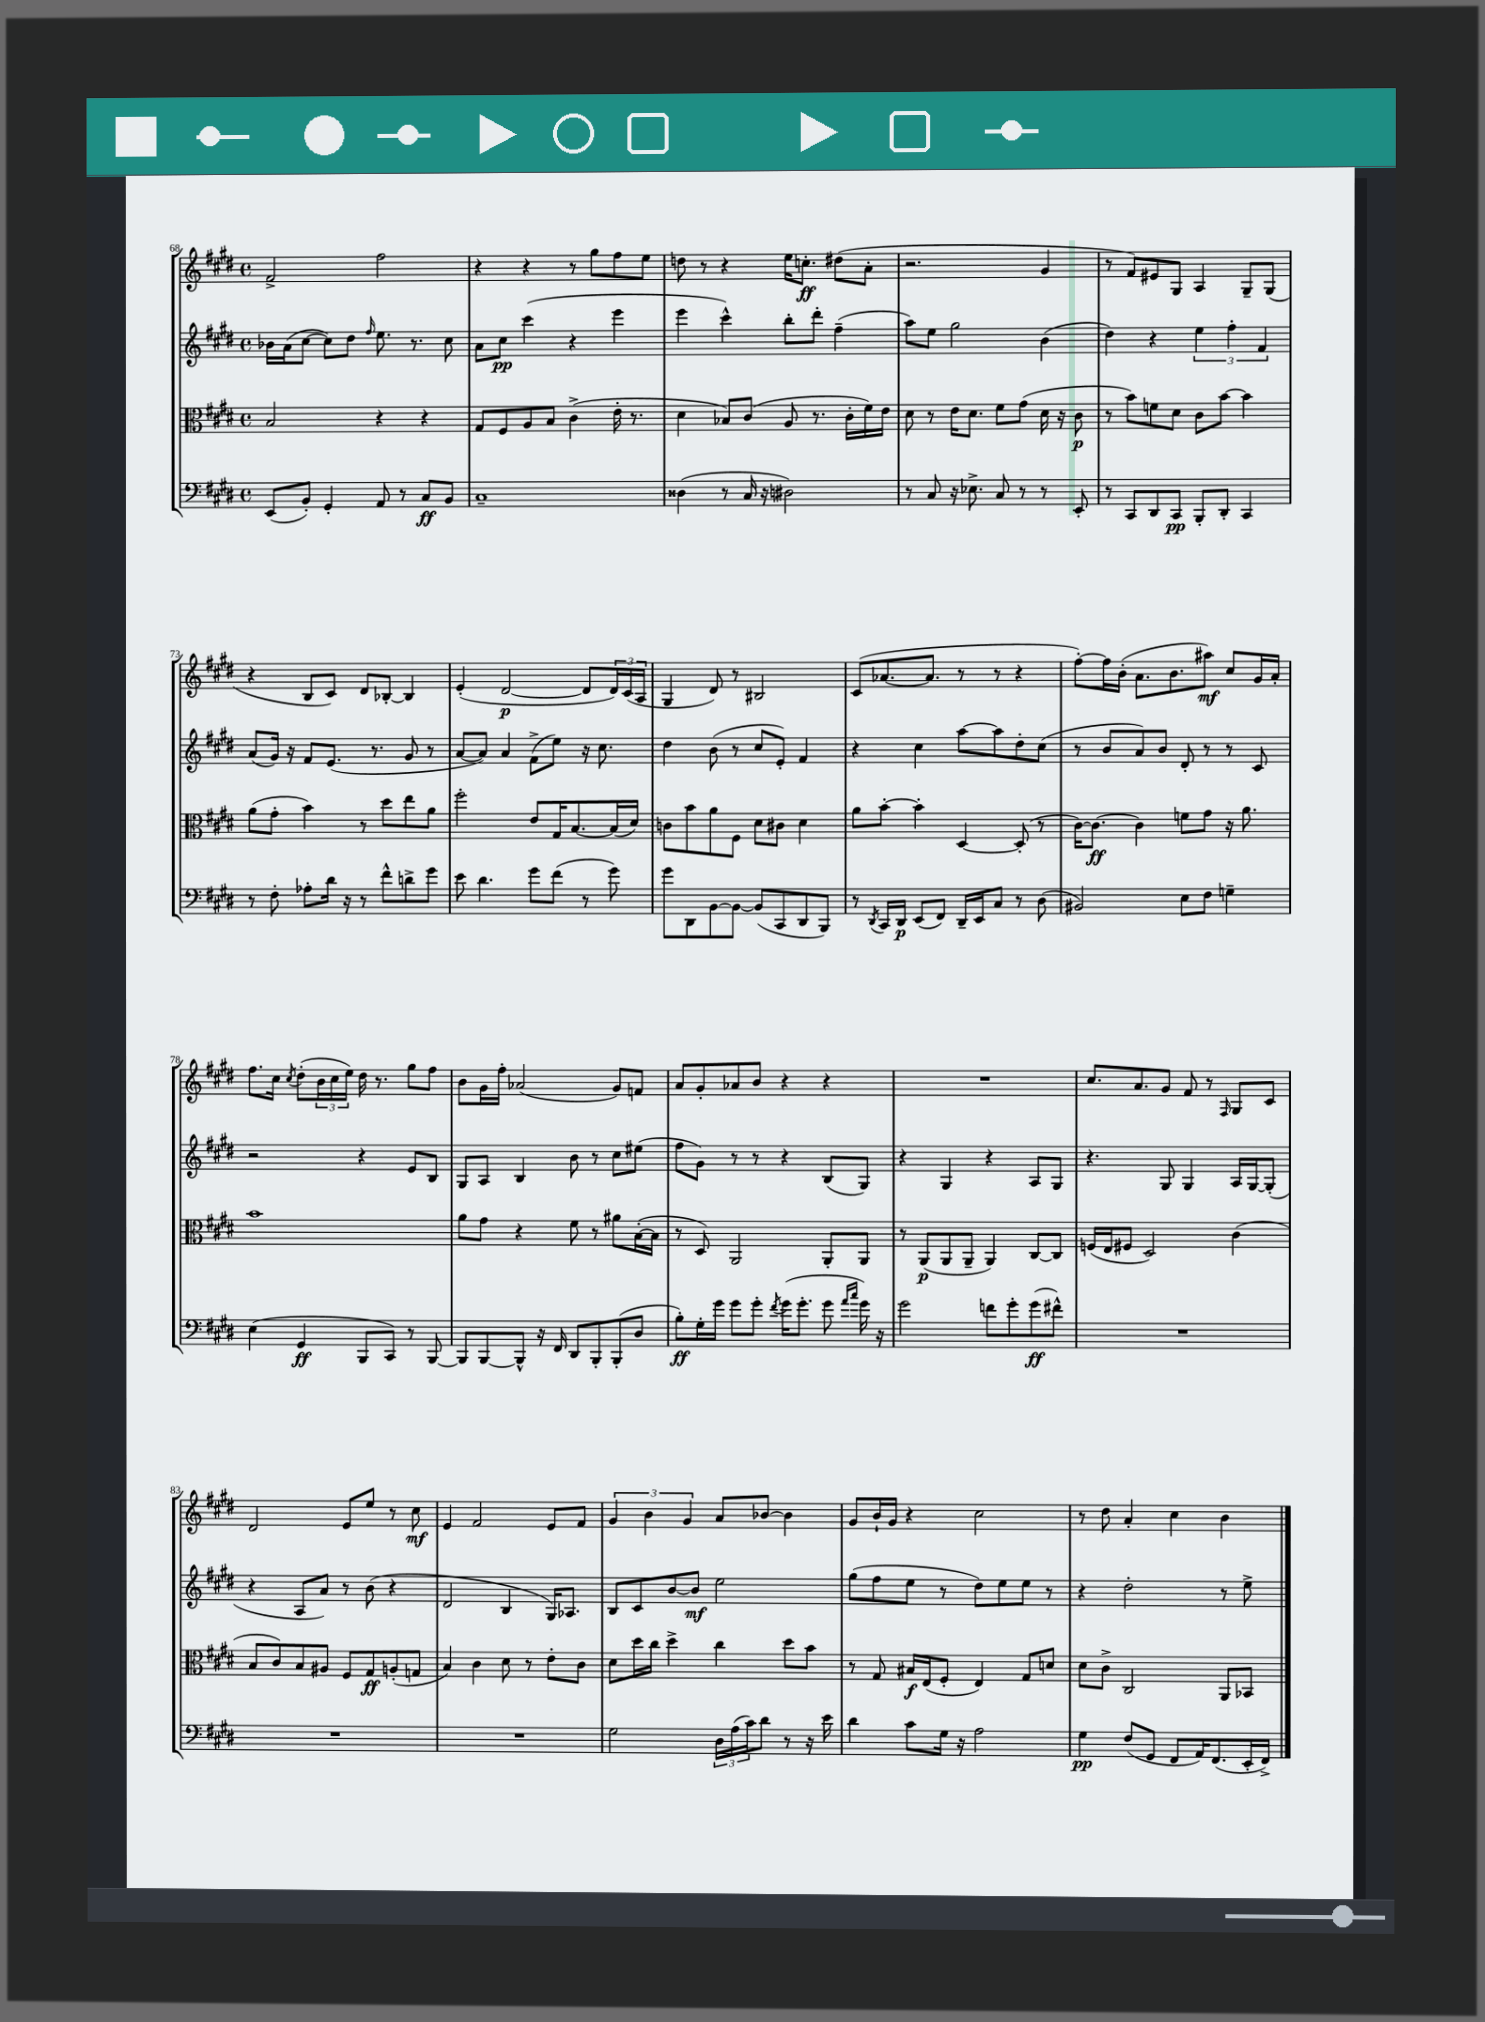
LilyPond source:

<<
\new StaffGroup <<
\new Staff = "s0" {
    \clef treble \key e \major \defaultTimeSignature \time 4/4
    fis'2-> fis''2 |
    r4 r4 r8 gis''8 fis''8 e''8 |
    d''8 r8 r4 e''16 c''8.-.\ff dis''8( a'8-. |
    r2. gis'4 |
    r8 fis'8) eis'8 gis8 a4 gis8-- gis8( |
    r4 b8 cis'8) dis'8 bes8~-. bes4 |
    e'4-.( dis'2~\p dis'8 \tuplet 3/2 { dis'16) cis'16( a16 } |
    gis4 dis'8) r8 bis2 |
    cis'8( aes'8.~ aes'8. r8 r8 r4 |
    fis''8~-.) fis''16 b'16-.( a'8. b'8. ais''8\mf) cis''8 gis'16 a'16-. |
    fis''8. cis''16 \acciaccatura { cis''8 } dis''8-.( \tuplet 3/2 { b'16 cis''16 e''16) } dis''16 r8. gis''8 fis''8 |
    b'8 gis'16 fis''16-. aes'2( gis'8) f'8 |
    a'8 gis'8-. aes'8 b'8 r4 r4 |
    R1 |
    cis''8. a'8. gis'8 fis'8 r8 \grace { fis16 } gis8 cis'8 |
    dis'2 e'8 e''8 r8 cis''8\mf |
    e'4 fis'2 e'8 fis'8 |
    \tuplet 3/2 { gis'4 b'4 gis'4 } a'8 bes'8~ bes'4 |
    gis'8 b'16-! gis'16 r4 cis''2 |
    r8 dis''8 a'4-. cis''4 b'4 \bar "|." |
}
\new Staff = "s1" {
    \clef treble \key e \major \defaultTimeSignature \time 4/4
    bes'16 a'16( cis''8~ cis''8) dis''8 \grace { fis''16 } e''8. r8. cis''8 |
    a'8 cis''8\pp cis'''4( r4 e'''4 |
    e'''4 cis'''4-^) b''8-. dis'''8-. fis''4--( |
    a''8) e''8 gis''2 b'4( |
    dis''4) r4 \tuplet 3/2 { e''4 fis''4-. fis'4 } |
    a'8( gis'16) r16 fis'8 e'8.( r8. gis'8 r8 |
    a'8~ a'8) a'4 fis'8->( e''8) r16 cis''8. |
    dis''4 b'8( r8 cis''8 e'8-.) fis'4 |
    r4 cis''4 a''8~ a''8 dis''8-. cis''8( |
    r8 b'8 a'8) b'8 dis'8-. r8 r8 cis'8 |
    r2 r4 e'8 b8 |
    gis8 a8 b4 b'8 r8 cis''8 eis''8( |
    fis''8 gis'8) r8 r8 r4 b8( gis8) |
    r4 gis4 r4 a8 gis8 |
    r4. gis8 gis4 a16 gis16~ gis8-.( |
    r4 a8 a'8) r8 b'8( r4 |
    dis'2 b4 gis16) aes8. |
    b8 cis'8 b'8~ b'8\mf e''2 |
    gis''8( fis''8 e''8 r8 dis''8) e''8 e''8 r8 |
    r4 dis''2-. r8 e''8-> \bar "|." |
}
\new Staff = "s2" {
    \clef alto \key e \major \defaultTimeSignature \time 4/4
    b2 r4 r4 |
    gis8 fis8 a8 b8 cis'4->( e'16-. r8. |
    dis'4 bes8) cis'8( a8 r8. cis'16-. fis'16) e'16 |
    dis'8 r8 e'16 dis'8. fis'8 gis'8( dis'16 r16 cis'8\p |
    r8 b'8) f'8 dis'8 cis'8 b'8~ b'4 |
    a'8( gis'8-. b'4) r8 dis''8 e''8 a'8 |
    fis''2-. e'8 gis16 b8.~ b16( dis'16) |
    c'8 b'8 a'8 fis8 dis'8 cis'8 dis'4 |
    a'8 b'8~-. b'4-. dis4~ dis8-.( r8 |
    cis'16~) cis'8.~\ff cis'4 f'8 gis'8 r16 a'8. |
    b'1 |
    a'8 gis'8 r4 fis'8 r8 ais'8 b16~-.( b16 |
    r8 dis8) a,2 a,8-. a,8 |
    r8 a,8\p( a,8 a,8-- a,4) cis8~ cis8 |
    f16( e16 fis8 dis2) cis'4( |
    b8 cis'8) b8 ais8 fis8 gis8\ff a8-.( g8 |
    b4) cis'4 dis'8 r8 e'8-. cis'8 |
    dis'8 dis''16 cis''16 dis''4-> cis''4 dis''8 b'8 |
    r8 gis8 bis16\f e16( fis8-. e4) gis8 d'8 |
    dis'8 cis'8-> cis2 a,8 bes,8 \bar "|." |
}
\new Staff = "s3" {
    \clef bass \key e \major \defaultTimeSignature \time 4/4
    e,8( b,8-.) gis,4-. a,8 r8 cis8\ff b,8 |
    cis1-- |
    disis4( r8 cis16 r16 dis2) |
    r8 cis8 r16 ees8.-> cis8 r8 r8 e,8-. |
    r8 cis,8 dis,8 cis,8\pp b,,8-. dis,8-. cis,4 |
    r8 fis8-. aes8-. dis'16 r16 r8 fis'8-^ d'8-> gis'8 |
    e'8 dis'4. gis'8 fis'8( r8 gis'8) |
    gis'8 dis,8 b,8~ b,8~ b,8( cis,8 dis,8 b,,8) |
    r8 \acciaccatura { dis,8 } cis,16 dis,16\p e,8( fis,8) dis,16-- e,16 cis8 r8 dis8( |
    bis,2) e8 fis8 g4-- |
    e4( gis,4\ff b,,8 cis,8) r8 b,,8~ |
    b,,8 b,,8~ b,,8-^ r16 fis,16 dis,8 b,,8-. b,,8-.( dis8 |
    b8-.\ff) gis16-. gis'16 gis'8 gis'8-. \acciaccatura { fis'8 } gis'16( gis'8.-. gis'8 \grace { a'16 cis''16 } gis'16) r16 |
    gis'2 f'8 gis'8-. gis'8\ff( fis'8-^) |
    R1 |
    R1 |
    R1 |
    gis2 \tuplet 3/2 { dis16 a16( cis'16) } dis'8 r8 r16 e'16 |
    dis'4 cis'8 gis16 r16 a2 |
    gis4\pp fis8( gis,8 fis,8 a,16) fis,8.( e,16-. fis,16->) \bar "|." |
}
>>
>>
\layout { \context { \Score currentBarNumber = #68 } }
